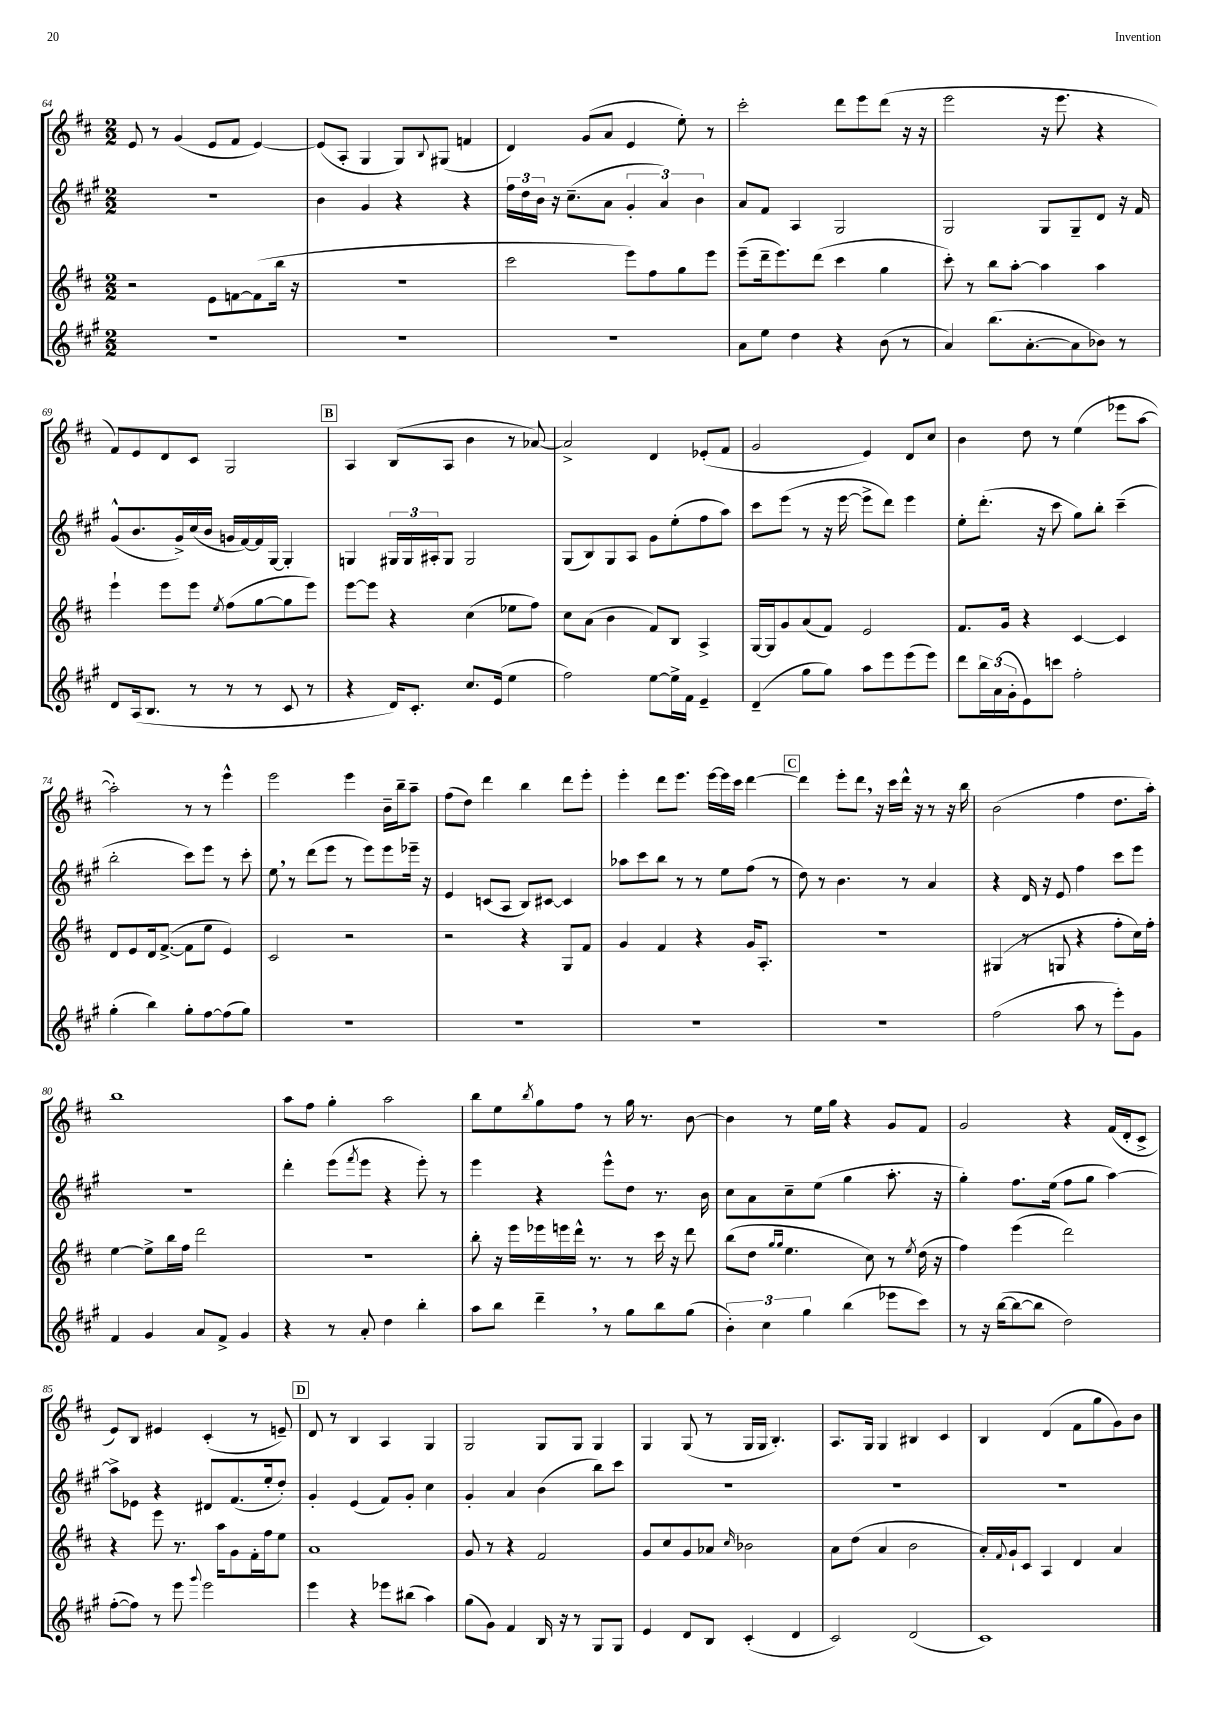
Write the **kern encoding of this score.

**kern	**kern	**kern	**kern
*staff4	*staff3	*staff2	*staff1
*clefG2	*clefG2	*clefG2	*clefG2
*k[f#c#g#]	*k[f#c#]	*k[f#c#g#]	*k[f#c#]
*M2/2	*M2/2	*M2/2	*M2/2
1r	2r	1r	8e
.	.	.	8r
.	.	.	(4g
.	8e	.	8e
.	[8f	.	8f#
.	(8f]	.	[4e)
.	16bb	.	.
.	16r	.	.
=	=	=	=
1r	1r	4b	(8e]
.	.	.	8A'
.	.	4g#	4G
.	.	4r	8G)
.	.	.	8qqB
.	.	.	(8G#
.	.	4r	4f
=	=	=	=
1r	2ccc#	24ff#	4d)
.	.	24dd	.
.	.	24b	.
.	.	16r	.
.	.	(8.cc#~	.
.	.	.	(8g
.	.	8a	8a
.	8eee)	6g#'	4e
.	8ff#	.	.
.	.	6a)	.
.	8gg	.	8ee')
.	.	6b	.
.	8eee	.	8r
=	=	=	=
8a	(8eee~	8a	2ccc#'
8ee	16ddd~	8f#	.
.	8.eee)	.	.
4dd	.	4A	.
.	(8ddd	.	.
4r	4ccc#	2G#	8ddd
.	.	.	8eee
(8b	4gg	.	(8ddd
8r	.	.	16r
.	.	.	16r
=	=	=	=
4a)	8ccc#')	2G#	2eee
.	8r	.	.
(8.bb	8bb	.	.
.	[8aa'	.	.
[8.a'	.	.	.
.	4aa]	8G#	16r
.	.	.	8.eee
8a]	.	8G#~	.
8b-)	4aa	8d	4r
8r	.	16r	.
.	.	16f#	.
=	=	=	=
8d	4eee`	(8g#^^	8f#)
(16A	.	8.b	8e
8.B	.	.	.
.	8eee	.	8d
.	.	16g#^)	.
8r	8eee	(16cc#	8c#
.	.	16b	.
.	8qee	.	.
8r	(8ff#	16g	2G
.	.	[16f#)	.
8r	[8gg	16f#]	.
.	.	[16G#	.
8c#	8gg]	4G#']	.
8r	8eee)	.	.
=	=	=	=
4r	[8eee	4G	4A
.	8eee]	.	.
16d)	4r	24G#	(8B
.	.	24G#	.
8.c#'	.	.	.
.	.	24A#'	.
.	.	8G#	8A
8.cc#	(4cc#	2G#	4b
(16e	.	.	.
4ee	8ee-	.	8r
.	8ff#)	.	[8a-)
=	=	=	=
2ff#)	8cc#	(8G#	2a-^]
.	(8a	8B)	.
.	4b	8G#	.
.	.	8A	.
[8ee	8f#)	8g#	4d
16ee^]	8B	(8ee'	.
16f#	.	.	.
4e~	4A^	8ff#	(8e-'
.	.	8aa)	8f#
=	=	=	=
(4d~	[16G	8ccc#	2g
.	16G]	.	.
.	8g	(8eee	.
8gg#	(8a	8r	.
8gg#)	8f#)	16r	.
.	.	[16eee	.
8aa	2e	8eee^]	4e)
8eee	.	8ddd)	.
(8eee	.	4eee	8d
8eee)	.	.	8cc#
=	=	=	=
8ddd	8.f#	8ee'	4b
24bb	.	(8.ddd'	.
(24a	.	.	.
.	16g	.	.
24g#'	.	.	.
8e)	4r	.	8dd
.	.	16r	.
8ccc	.	8ccc#	8r
2ff#'	[4c#	8gg#)	(4ee
.	.	8bb'	.
.	4c#]	(4ccc#~	8eee-
.	.	.	[8aa
=	=	=	=
(4gg#'	8d	2bb'	2aa'])
.	8e	.	.
4bb)	16d	.	.
.	([8.f#^	.	.
8gg#'	8f#]	8ccc#)	8r
[8ff#	8ee	8eee	8r
(8ff#]	4e)	8r	4eee^^
8gg#)	.	8ccc#'	.
=	=	=	=
1r	2c#	8ee	2eee
.	.	8r	.
.	.	(8ddd	.
.	.	8eee	.
.	2r	8r	4eee
.	.	8eee)	.
.	.	8eee	16b~
.	.	.	16bb~
.	.	16eee-~	8aa~
.	.	16r	.
=	=	=	=
1r	2r	4e	(8ff#
.	.	.	8dd)
.	.	(8c	4ddd
.	.	8A	.
.	4r	8B)	4bb
.	.	[8c#	.
.	8G	4c#]	8ddd
.	8f#	.	8eee'
=	=	=	=
1r	4g	8aa-	4eee'
.	.	8ccc#	.
.	4f#	8bb	8ddd
.	.	8r	8.eee
.	4r	8r	.
.	.	.	[16eee
.	.	8ee	16eee]
.	.	.	16ccc#
.	16g	(8ff#	[4ddd
.	8.A'	.	.
.	.	8r	.
=	=	=	=
1r	1r	8dd)	4ddd]
.	.	8r	.
.	.	4.b	8eee'
.	.	.	8ddd
.	.	.	16r
.	.	.	16ccc#
.	.	8r	16ddd^^
.	.	.	16r
.	.	4a	8r
.	.	.	16r
.	.	.	16bb
=	=	=	=
(2ff#	(4G#	4r	(2b
.	8r	16d	.
.	.	16r	.
.	8G	8e	.
8aa	4r	4ff#	4ff#
8r	.	.	.
8eee')	8ff#'	8ccc#	8.dd
8g#	16cc#)	8eee	.
.	16ff#'	.	16aa')
=	=	=	=
4f#	[4ee	1r	1bb
4g#	8ee^]	.	.
.	16bb	.	.
.	16ff#	.	.
8a	2ddd	.	.
8f#^	.	.	.
4g#	.	.	.
=	=	=	=
4r	1r	4ddd'	8aa
.	.	.	8ff#
8r	.	(8eee	4gg'
.	.	8qfff#	.
8a'	.	8eee	.
4dd	.	4r	2aa
4bb'	.	8eee')	.
.	.	8r	.
=	=	=	=
8aa	8bb'	4eee	8bb
8bb	16r	.	8ee
.	16eee	.	.
.	.	.	8qbb
4ddd~	16eee-	4r	8gg
.	16eee	.	.
.	16ddd^^	.	8ff#
.	8.r	.	.
8r	.	8eee^^	8r
8gg#	8r	8dd	16gg
.	.	.	8.r
8bb	16ccc#	8.r	.
.	16r	.	.
(8gg#	8ddd	.	[8b
.	.	16b	.
=	=	=	=
6b')	(8bb	8cc#	4b]
.	8dd	8a	.
6cc#	.	.	.
.	16qqgg	.	.
.	16qqgg	.	.
.	4.ee	8cc#~	8r
6gg#	.	.	.
.	.	(8ee	16ee
.	.	.	16gg
(4bb	.	4gg#	4r
.	8cc#)	.	.
8eee-	8r	8.aa'	8g
.	8qee	.	.
8ccc#)	(16dd	.	8f#
.	16r	16r	.
=	=	=	=
8r	4ff#)	4gg#')	2g
16r	.	.	.
([16bb	.	.	.
8bb_	(4eee	8.ff#	.
8bb]	.	.	.
.	.	(16ee	.
2dd)	2ddd)	8ff#	4r
.	.	8gg#	.
.	.	[4aa)	(16f#
.	.	.	16d'
.	.	.	8c#^
=	=	=	=
([8ff#'	4r	8aa^]	8e)
8ff#])	.	8e-	8B
8r	8eee	4r	4e#
8eee	8.r	.	.
8qqggg#	.	.	.
2eee	.	8d#	(4c#'
.	16aa	.	.
.	8g	(8.f#	.
.	16f#'	.	8r
.	16ff#	16ee'	.
.	8ee	8dd')	8e~)
=	=	=	=
4eee	1a	4g#'	8d
.	.	.	8r
4r	.	(4e	4B
8eee-	.	8f#)	4A
(8bb#	.	8g#'	.
4aa)	.	4cc#	4G
=	=	=	=
(8gg#	8g	4g#'	2G
8g#)	8r	.	.
4f#	4r	4a	.
16B	2f#	(4b	8G
16r	.	.	.
8r	.	.	8G
8G#	.	8bb)	4G
8G#	.	8ccc#	.
=	=	=	=
4e	8g	1r	4G
.	8cc#	.	.
8d	8g	.	(8G
8B	8a-	.	8r
.	16qqcc#	.	.
(4c#'	2b-	.	16G
.	.	.	16G
.	.	.	4.B')
4d	.	.	.
=	=	=	=
2c#)	8a	1r	8.A
.	(8dd	.	.
.	.	.	16G
.	4a	.	4G
(2d	2b	.	4B#
.	.	.	4c#
=	=	=	=
1c#)	16a')	1r	4B
.	8qqf#	.	.
.	16g`	.	.
.	8c#	.	.
.	4A	.	(4d
.	4d	.	8f#
.	.	.	8gg
.	4a	.	8g)
.	.	.	8b
==	==	==	==
*-	*-	*-	*-
